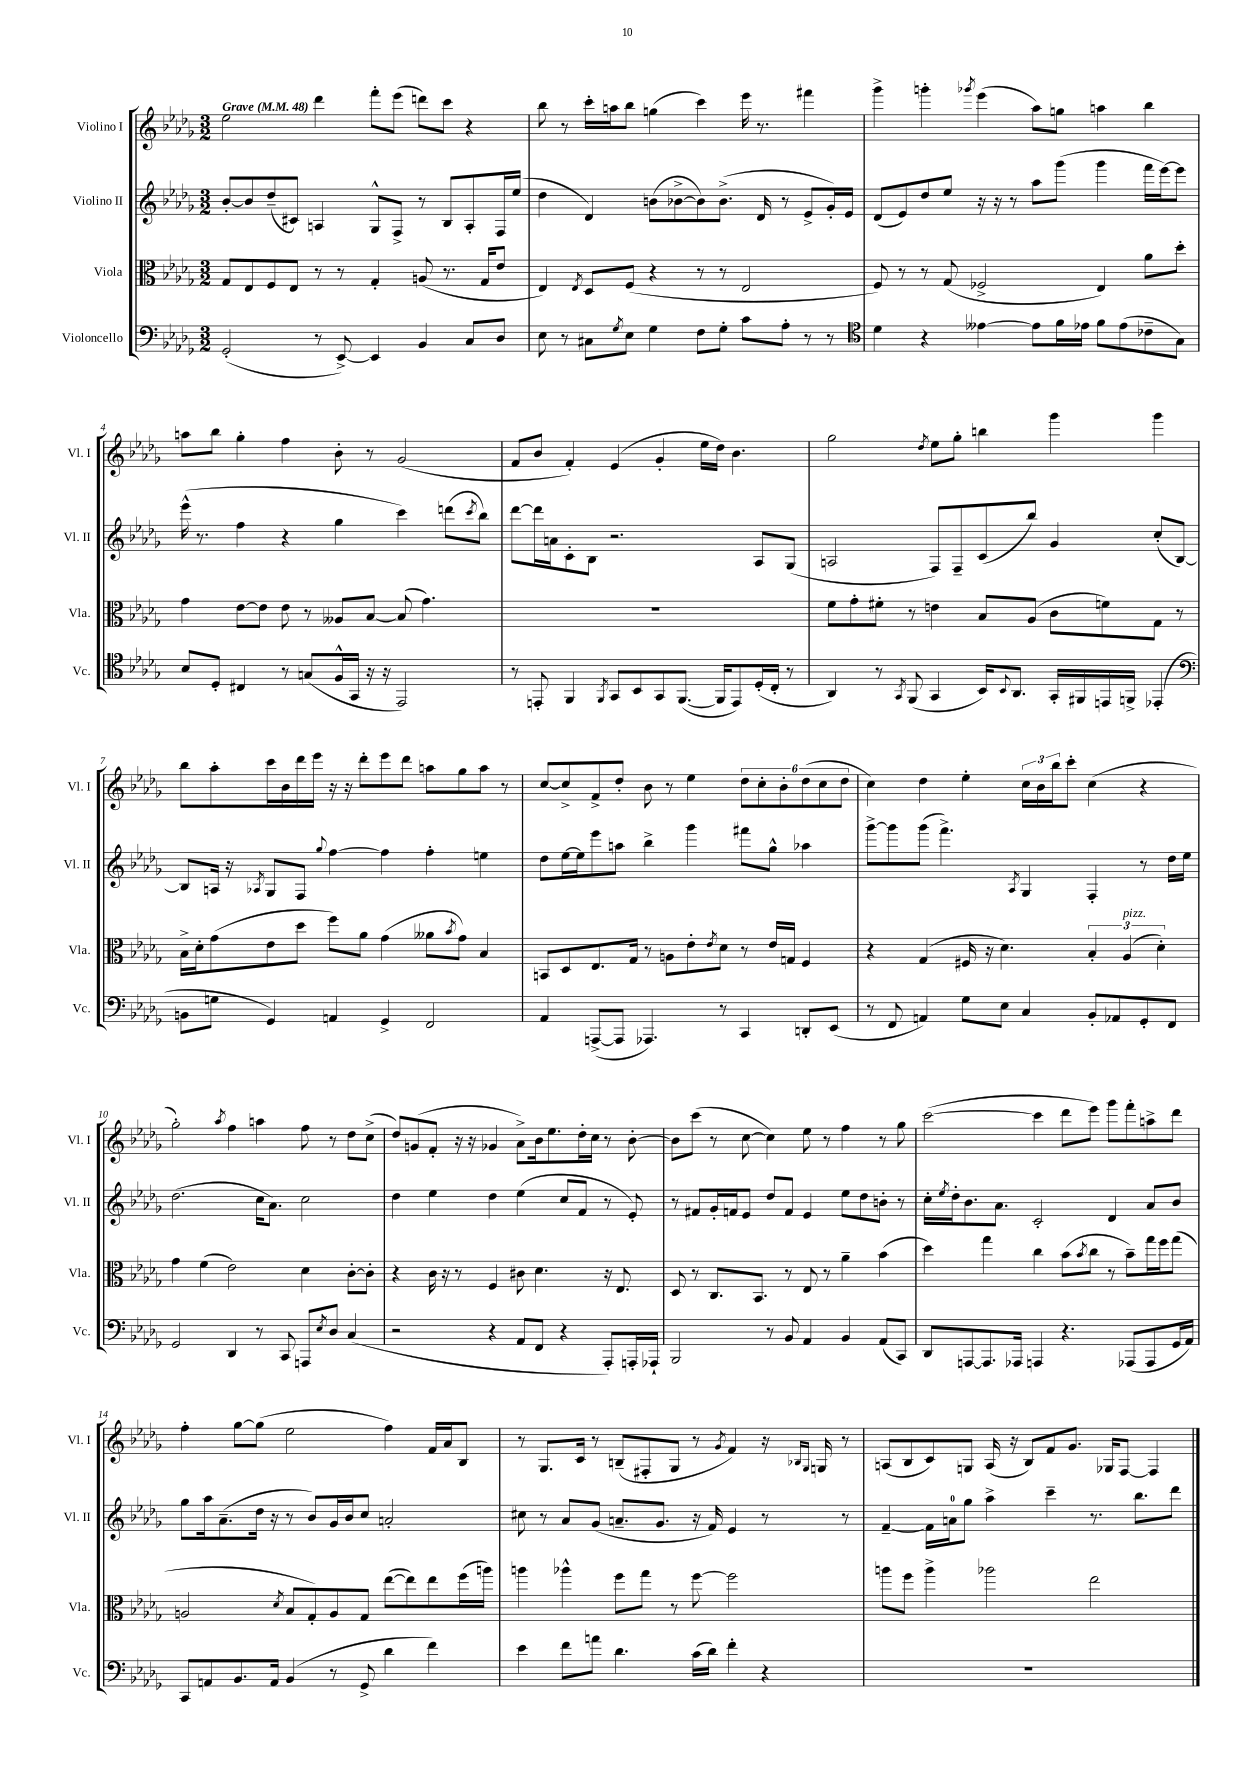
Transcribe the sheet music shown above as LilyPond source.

<<
\new StaffGroup <<
\new Staff = "s0" \with { instrumentName = "Violino I" shortInstrumentName = "Vl. I" } {
    \clef treble \key des \major \numericTimeSignature \time 3/2 \tempo "Grave" 4 = 48
    ees''2 des'''4 f'''8-. ees'''8( d'''8) c'''8 r4 |
    bes''8 r8 c'''16-. a''16 bes''8 g''4( c'''4) ees'''16 r8. fis'''4 |
    ges'''4-> g'''4-. \acciaccatura { ges'''8 } ees'''4( aes''8) g''8 a''4 bes''4 |
    a''8 bes''8 ges''4-. f''4 bes'8-. r8 ges'2( |
    f'8 bes'8 f'4-.) ees'4( ges'4-. ees''16 des''16) bes'4. |
    ges''2 \acciaccatura { des''8 } ees''8 ges''8-. b''4 ges'''4 ges'''4 |
    bes''8 aes''8-. c'''16 bes'16 des'''16 ees'''16 r16 r16 des'''8-. ees'''8 des'''8 a''8 ges''8 a''8 r8 |
    c''8~ c''8-> f'8-> des''8-. bes'8 r8 ees''4 \tuplet 6/4 { des''8 c''8-. bes'8-. des''8( c''8 des''8 } |
    c''4) des''4 ees''4-. \tuplet 3/2 { c''16 bes'16 bes''16 } c'''8-. c''4( r4 |
    ges''2-.) \acciaccatura { aes''8 } f''4 a''4 f''8 r8 des''8 c''8->( |
    des''8) g'8( f'8-. r16 r16 ges'4 aes'8->) bes'16 ees''8. des''16-. c''16 r8 bes'8~-. |
    bes'8 c'''8( r8 c''8~ c''4) ees''8 r8 f''4 r8 ges''8 |
    c'''2~( c'''4 des'''8 ees'''8) ges'''8 f'''8-. a''8-> des'''8 |
    f''4-. ges''8~ ges''8( ees''2 f''4) f'16 aes'16 bes8 |
    r8 ges8. c'16 r8 b8--( fis8-. ges8 r8 \acciaccatura { ges'8 } f'4) r16 \grace { bes16 ges16 } g16 r8 |
    a8( bes8 c'8) g8 a16( r16 bes8) f'8 ges'8. ges16 f8~ f4 \bar "|." |
}
\new Staff = "s1" \with { instrumentName = "Violino II" shortInstrumentName = "Vl. II" } {
    \clef treble \key des \major \numericTimeSignature \time 3/2
    bes'8~-. bes'8 des''8--( cis'8) a4 ges8-^ f8-> r8 bes8 a8-. f16 ees''16( |
    des''4 des'4) b'8( bes'8~-> bes'8) bes'8.->( des'16 r8 ees'8-> ges'16-.) ees'16 |
    des'8( ees'8) des''8 ees''8 r16 r16 r8 aes''8 ges'''8( ges'''4 f'''16 ees'''16~) ees'''8 |
    ees'''16-^( r8. f''4 r4 ges''4 c'''4) d'''8( \acciaccatura { c'''8 } bes''8) |
    des'''8~ des'''16 a'16 c'8-. bes8 r2. aes8 ges8( |
    a2 f8) f8-- c'8( bes''8) ges'4 c''8-.( bes8~) |
    bes8 a16 r16 \acciaccatura { aes8 } ges8 f8 \appoggiatura { ges''8 } f''4~ f''4 f''4-. e''4 |
    des''8 ees''16~ ees''16 ees'''8 a''8 bes''4-> ges'''4 fis'''8 ges''8-^ aes''4 |
    ges'''8~-> ges'''8 ges'''8( f'''4.->) \acciaccatura { aes8 } ges4 f4-. r8 des''16 ees''16 |
    des''2.( c''16 aes'8.) c''2 |
    des''4 ees''4 des''4 ees''4( c''8 f'8 r8 ees'8-.) |
    r8 fis'8 ges'16-. f'16 ees'8 des''8 f'8 ees'4 ees''8 des''8 b'8-. r8 |
    c''16-. \acciaccatura { ees''8 } des''16-. bes'8. aes'8. c'2-. des'4 aes'8 bes'8 |
    ges''8 aes''16 aes'8.--( des''16 r16 r8 bes'8) ges'16 bes'16 c''8 a'2-. |
    cis''8 r8 aes'8 ges'8( a'8.-- ges'8. r16 f'16) ees'4 r8 r8 |
    f'4~-- f'16 a'16-0 ges''8 aes''4-> c'''4-- r8. bes''8. des'''8 \bar "|." |
}
\new Staff = "s2" \with { instrumentName = "Viola" shortInstrumentName = "Vla." } {
    \clef alto \key des \major \numericTimeSignature \time 3/2
    ges8 ees8 f8 ees8 r8 r8 ges4-. a8( r8. ges16 ees'8 |
    ees4) \acciaccatura { ees8 } des8 f8( r4 r8 r8 ees2 |
    f8) r8 r8 ges8( fes2-> ees4) aes'8 des''8-. |
    ges'4 ees'8~ ees'8 ees'8 r8 aeses8 bes8~ bes8( ges'4.) |
    R1. |
    f'8 ges'8-. fis'8-. r8 e'4 bes8 aes8( c'8 f'8) ges8 r8 |
    bes16-> des'16-. ges'8( ees'8 des''8 f''8) aes'8 ges'4( aeses'8 \acciaccatura { bes'8 } ges'8) bes4 |
    b,8 des8 ees8. ges16 r8 a8 ees'8-. \acciaccatura { ees'8 } des'8 r8 ees'16 g16 f4 |
    r4 ges4( fis16 r16 des'4.) \tuplet 3/2 { bes4-. aes4^\markup { \italic "pizz." }( des'4-.) } |
    ges'4 f'4( ees'2) des'4 c'8~-. c'8-. |
    r4 c'16 r16 r8 f4 cis'8 des'4. r16 ees8. |
    des8 r8 c8. bes,8. r8 ees8 r8 aes'4-- bes'4( |
    des''4) ges''4 c''4 bes'8( \acciaccatura { bes'8 } c''8 r8 bes'8--) ges''16 f''16 ges''8( |
    a2 \acciaccatura { des'8 } bes8 ges8-.) a8 ges8 ees''8~( ees''8) ees''8 f''16( a''16) |
    a''4 aes''4-^ f''8 ges''8 r8 f''8~ f''2 |
    a''8 f''8 a''4-> aes''2 ees''2 \bar "|." |
}
\new Staff = "s3" \with { instrumentName = "Violoncello" shortInstrumentName = "Vc." } {
    \clef bass \key des \major \numericTimeSignature \time 3/2
    ges,2-.( r8 ees,8~->) ees,4 bes,4 c8 des8 |
    ees8 r8 cis8 \acciaccatura { ges8 } ees8 ges4 f8 ges8-. c'8 aes8-. r8 r8 |
    \clef tenor des'4 r4 eeses'4~ eeses'8 f'16 ees'16 f'8 ees'8( ces'8-- ges8) |
    bes8 des8-. cis4 r8 g8( f16-^ ges,16 r16 r16 ees,2) |
    r8 e,8-. f,4 \acciaccatura { f,8 } ges,8 bes,8 ges,8 f,8.~( f,16 e,8) des16-.( c16-. r8 |
    aes,4) r8 \acciaccatura { ges,8 } f,8( ges,4 bes,16) \appoggiatura { bes,8 } aes,8. ges,16-. fis,16 e,16 f,16-> ees,4-.( |
    \clef bass b,8 g8 ges,4) a,4 ges,4-> f,2 |
    aes,4 a,,8~->( a,,8 aes,,4.) r8 c,4 d,8-. ees,8( |
    r8 f,8 a,4) ges8 ees8 c4 bes,8-. aes,8 ges,8-. f,8 |
    ges,2 des,4 r8 c,8 a,,8 \acciaccatura { ees8 } des8 c4( |
    r2 r4 aes,8 f,8 r4 aes,,8-.) a,,16-. aes,,16-! |
    bes,,2 r8 bes,8 aes,4 bes,4 aes,8( c,8) |
    des,8 a,,8~ a,,8. aes,,16 a,,4 r4. aes,,8( aes,,8 ges,16 aes,16) |
    c,8 a,8 bes,8. a,16 bes,4( r8 ges,8-> des'4 f'4) |
    ees'4 f'8 a'8 des'4. c'16( des'16) f'4-. r4 |
    R1. \bar "|." |
}
>>
>>
